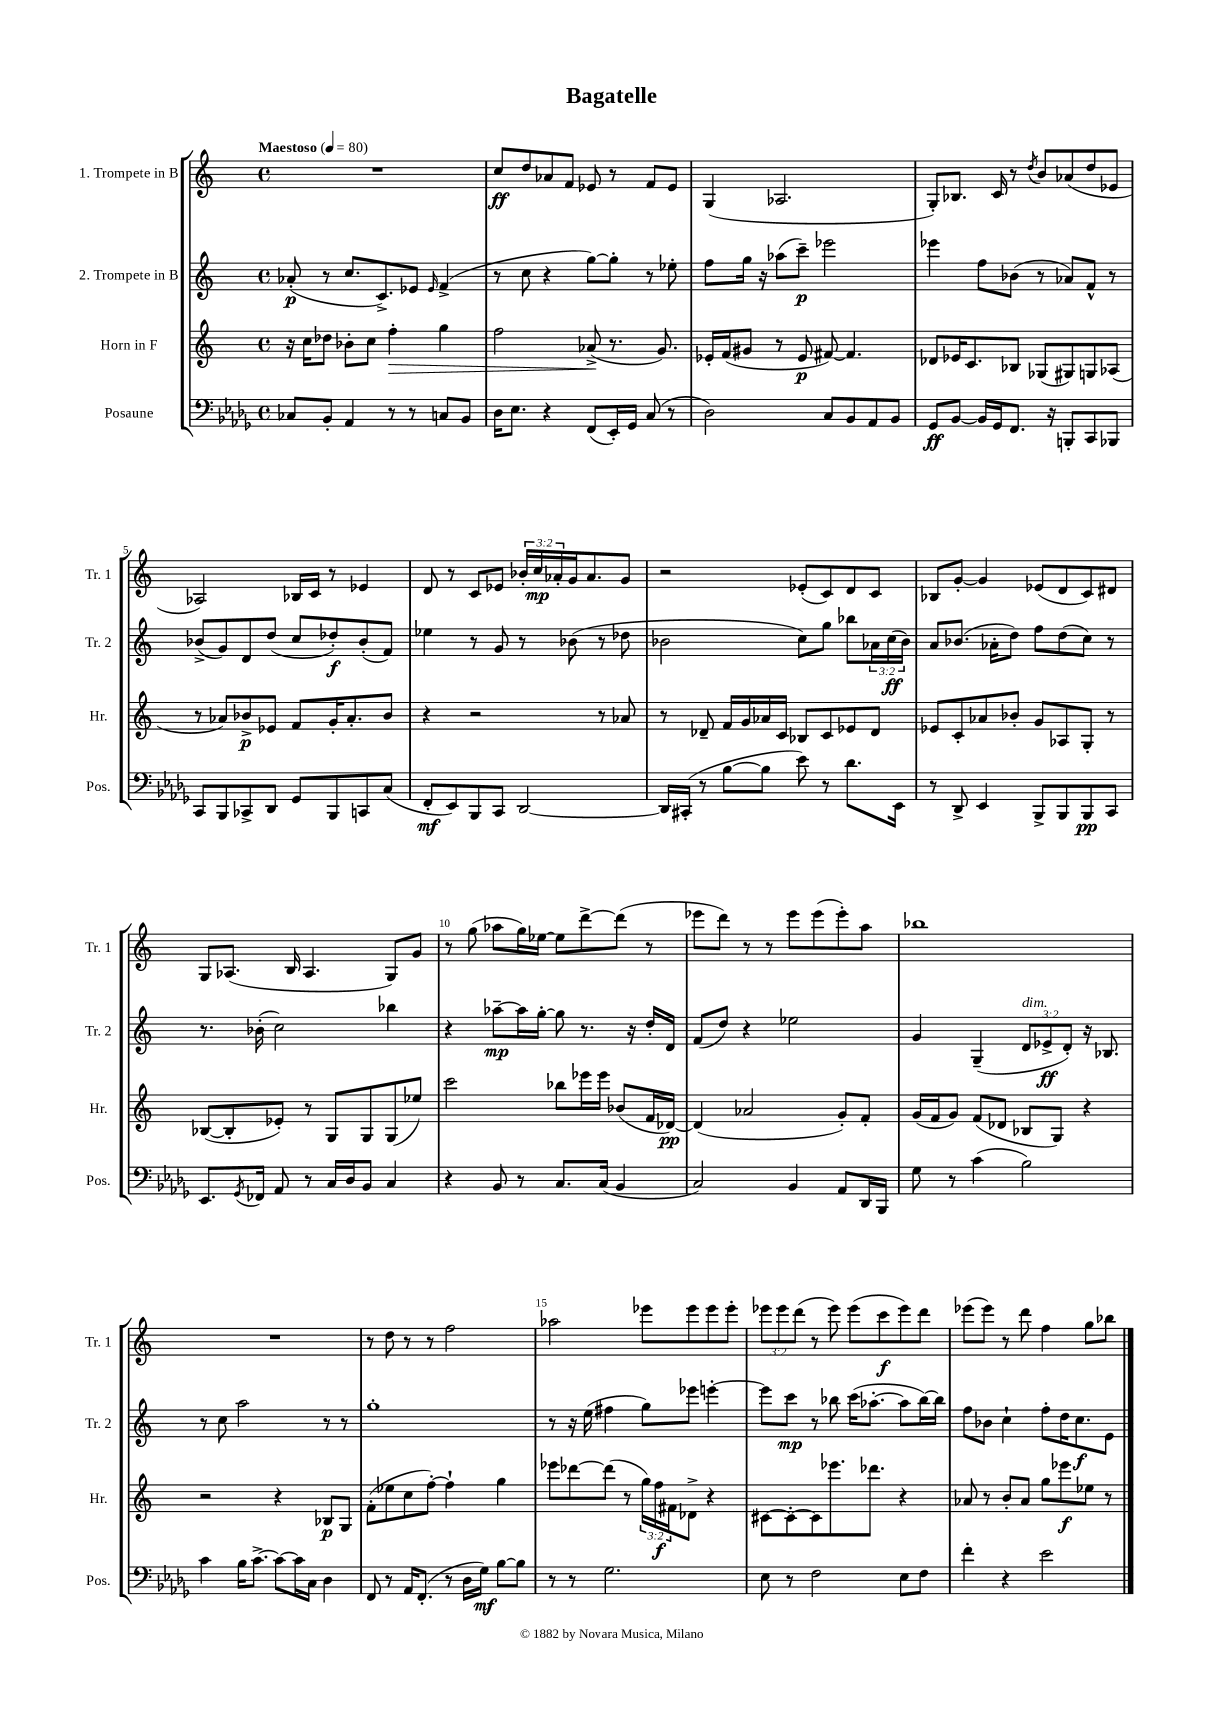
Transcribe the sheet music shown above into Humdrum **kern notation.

**kern	**kern	**kern	**kern
*staff4	*staff3	*staff2	*staff1
*clefF4	*clefG2	*clefG2	*clefG2
*k[b-e-a-d-g-]	*k[]	*k[]	*k[]
*M4/4	*M4/4	*M4/4	*M4/4
*met(c)	*met(c)	*met(c)	*met(c)
*MM80	*MM80	*MM80	*MM80
8C-	16r	(8a-'	1r
.	16cc	.	.
8BB-'	8dd-	8r	.
4AA-	8b-'	8.cc	.
.	8cc	.	.
.	.	8.c^)	.
8r	4ff'	.	.
8r	.	8e-	.
.	.	16qqe-	.
8C	4gg	(4f^	.
8BB-	.	.	.
=	=	=	=
16D-	2ff	8r	8cc
8.E-	.	.	.
.	.	8cc	8dd
4r	.	4r	8a-
.	.	.	8f
(8FF	(8a-^	[8gg)	8e-
16EE-')	8.r	8gg']	8r
16GG-	.	.	.
(8C	.	8r	8f
.	8.g)	.	.
8r	.	8ee-'	8e-
=	=	=	=
2D-)	16e-'	8ff	(4G
.	(16f	.	.
.	8g#	16gg	.
.	.	16r	.
.	8r	(8aa-	2.A-
.	8e-	8ccc~)	.
8C	[8f#)	2eee-	.
8BB-	4.f#]	.	.
8AA-	.	.	.
8BB-	.	.	.
=	=	=	=
8GG-	8d-	4eee-	8G')
[8BB-	16e-	.	8.B-
.	8.c	.	.
16BB-]	.	8ff	.
16GG-	.	.	16c
8.FF	8B-	(8b-	8r
.	.	.	8qdd
.	(8G-	8r	8b
16r	.	.	.
8BBB'	8G#)	8a-)	(8a-
8CC	8G	8f^^	8dd
8BBB-	(8A-	8r	8e-
=	=	=	=
8CC	8r	(8b-^	2A-)
8BBB-	8a-)	8g)	.
8CC-^	8b-^	8d	.
8DD-	8e-	(8dd	.
8GG-	8f	8cc	16B-
.	.	.	16c
8BBB-	16g'	8dd-')	8r
.	8.a-'	.	.
8CC	.	(8b-'	4e-
(8C	8b-	8f)	.
=	=	=	=
8FF'	4r	4ee-	8d
8EE-)	.	.	8r
8BBB-	2r	8r	8c
8CC	.	8g	8e-
[2DD-	.	8r	24b-'
.	.	.	24cc
.	.	.	24a-'
.	.	(8b-	16g
.	.	.	8.a-
.	8r	8r	.
.	8a-	8dd-	8g
=	=	=	=
16DD-]	8r	2b-	2r
(16CC#'	.	.	.
8r	8d-~	.	.
[8B-	16f	.	.
.	16g	.	.
8B-]	16a-	.	.
.	16c	.	.
8e-)	8B-	8cc)	(8e-'
8r	8c	8gg	8c)
8.d-	8e-	8bb-	8d
.	8d-	24a-	8c
.	.	(24cc	.
16EE-	.	.	.
.	.	24b-)	.
=	=	=	=
8r	8e-	8a	8B-
8DD-^	8c'	(8.b-	[8g'
4EE-	8a-	.	4g]
.	.	16a-'	.
.	8b-'	8dd)	.
8BBB-^	8g	8ff	(8e-
8BBB-	8A-	(8dd	8d
8BBB-	8G'	8cc)	8c)
8CC	8r	8r	8d#
=	=	=	=
8.EE-	([8B-	8.r	8G
.	8B-']	.	(8.A-
8qGG-	.	.	.
16FF-	.	(16b-'	.
8AA-	8e-')	2cc)	.
.	.	.	16B
8r	8r	.	4.A-
16C	8G	.	.
16D-	.	.	.
8BB-	8G	.	.
4C	(8G	4bb-	8G)
.	8ee-)	.	8g
=	=	=	=
4r	2ccc	4r	8r
.	.	.	(8gg
8BB-	.	[8aa-~	8aa-
8r	.	16aa-]	16gg)
.	.	[16gg'	[16ee-
8.C	8bb-	8gg]	8ee-]
.	16eee-	8.r	[8ddd^
(16C	16eee-	.	.
4BB-	(8b-	.	(8ddd]
.	.	16r	.
.	16f	16dd'	8r
.	[16d-)	16d	.
=	=	=	=
2C)	(4d-]	(8f	8eee-
.	.	8dd)	8ddd)
.	2a-	4r	8r
.	.	.	8r
4BB-	.	2ee-	8eee-
.	.	.	(8eee-
8AA-	8g')	.	8eee-')
16DD-	8f'	.	8aa
16BBB-	.	.	.
=	=	=	=
8G-	(16g	4g	1bb-
.	16f	.	.
8r	8g)	.	.
(4c	(8f	(4G~	.
.	8d-	.	.
2B-)	8B-	12d	.
.	.	12e-^	.
.	8G)	.	.
.	.	12d')	.
.	4r	16r	.
.	.	8.B-	.
=	=	=	=
4c	2r	8r	1r
.	.	8cc	.
16B-	.	2aa	.
[8.c^	.	.	.
8c_	4r	.	.
16c]	.	.	.
16C	.	.	.
4D-	8B-	8r	.
.	8G	8r	.
=	=	=	=
8FF	(8f'	1gg'	8r
8r	8ee-	.	8dd
16AA-	8cc	.	8r
(8.FF'	.	.	.
.	[8ff')	.	8r
8r	4ff`]	.	2ff
16D-	.	.	.
16G-)	.	.	.
[8B-	4gg	.	.
8B-]	.	.	.
=	=	=	=
8r	8eee-	8r	2aa-
8r	[8ddd-	16r	.
.	.	(16ee	.
2.G-	(8ddd-]	4ff#	.
.	8r	.	.
.	24gg)	8gg)	8eee-
.	24ff	.	.
.	24f#	.	.
.	8d-^	8eee-	8eee-
.	4r	[4eee'	8eee-
.	.	.	8eee-'
=	=	=	=
8E-	[8c#	8eee]	12eee-
.	.	.	12eee-
8r	8c#'_	8ccc	.
.	.	.	(12ddd
2F	8c#]	8r	8r
.	8.eee-	8bb-	8eee-)
.	.	(16ccc	(8eee-
.	8.ddd-	[8.aa-'	.
.	.	.	8ccc
8E-	4r	8aa-]	8eee-)
8F	.	[16bb-)	8ddd
.	.	16bb-]	.
=	=	=	=
4f'	8a-	8ff	(8eee-
.	8r	8b-	8eee-)
4r	8b'	4cc`	8r
.	8a-	.	8ddd
2e-	8gg	8ff'	4ff
.	8eee-	16dd	.
.	.	8.cc	.
.	8ee-	.	8gg
.	8r	8e	8bb-
==	==	==	==
*-	*-	*-	*-
